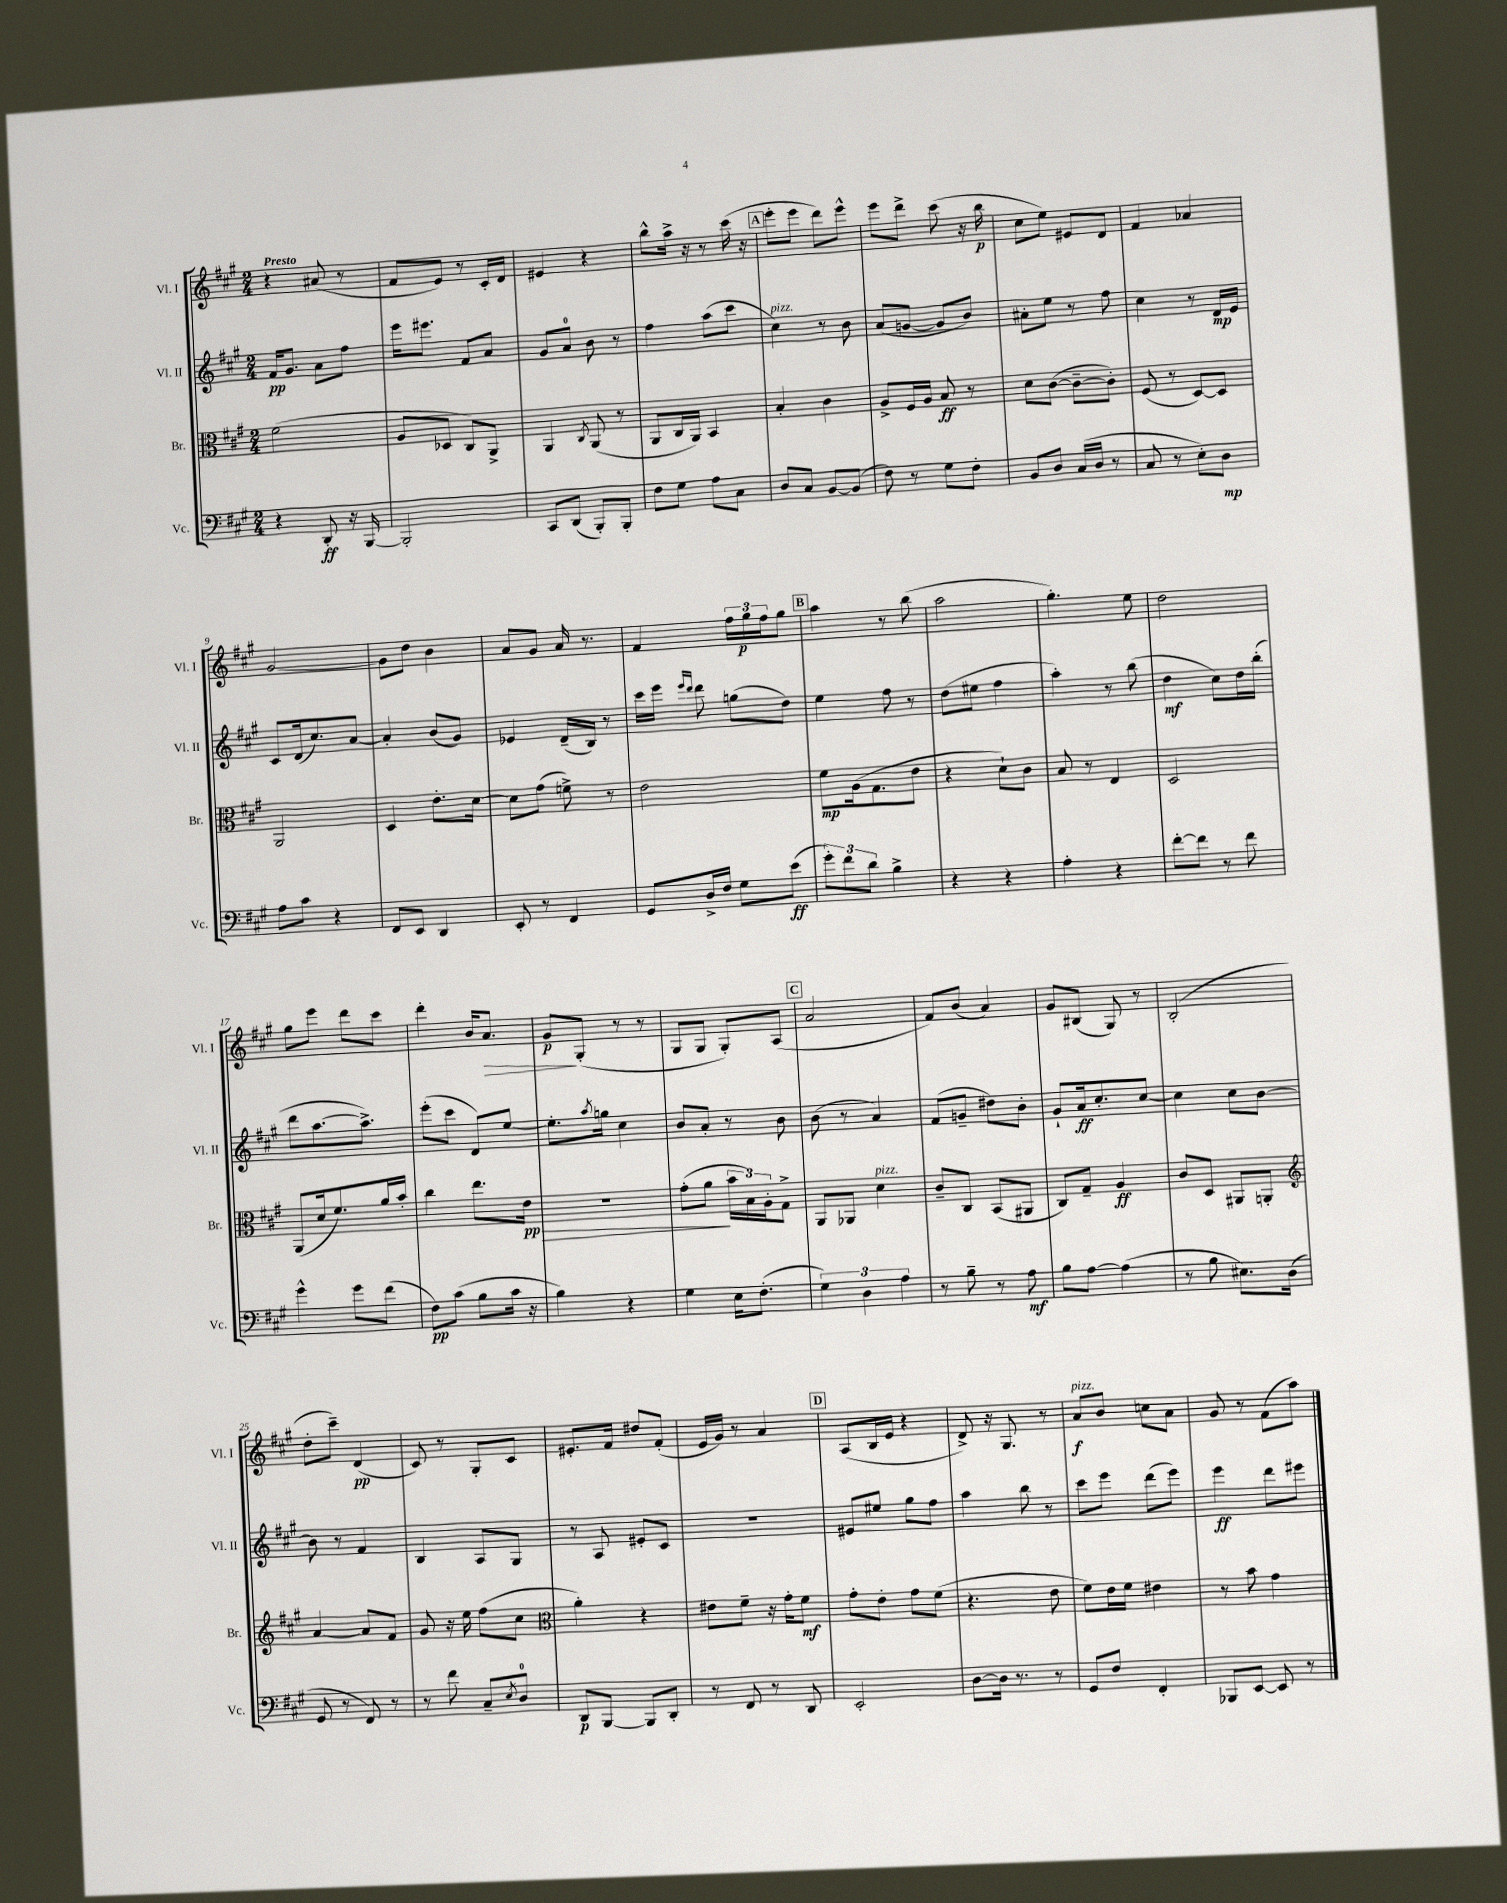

**kern	**dynam	**kern	**dynam	**kern	**dynam	**kern	**dynam
*part4	*part4	*part3	*part3	*part2	*part2	*part1	*part1
*staff4	*staff4	*staff3	*staff3	*staff2	*staff2	*staff1	*staff1
*I"Vc.	*	*I"Br.	*	*I"Vl. II	*	*I"Vl. I	*
*I'Vc.	*	*I'Br.	*	*I'Vl. II	*	*I'Vl. I	*
*clefF4	*	*clefC3	*	*clefG2	*	*clefG2	*
*k[f#c#g#]	*	*k[f#c#g#]	*	*k[f#c#g#]	*	*k[f#c#g#]	*
*M2/4	*	*M2/4	*	*M2/4	*	*M2/4	*
=1	=1	=1	=1	=1	=1	=1	=1
!	!	!	!	!	!	!LO:TX:a:B:t=Presto	!
4r	.	(2f#\	.	16f#/KL	pp	4r	.
.	.	.	.	8.g#/J	.	.	.
8DD'/	ff	.	.	8a\L	.	(8a#X/	.
16r	.	.	.	8ff#\J	.	8r	.
[16BBB/	.	.	.	.	.	.	.
=2	=2	=2	=2	=2	=2	=2	=2
2BBB'/]	.	8A/L	.	16eee\KL	.	8f#/L	.
.	.	.	.	8.eee#X\J	.	.	.
.	.	8D-X/J	.	.	.	8e/J)	.
.	.	8C#/L)	.	8f#/L	.	8r	.
.	.	8AA^/J	.	8a/J	.	16c#'/LL	.
.	.	.	.	.	.	16d/JJ	.
=3	=3	=3	=3	=3	=3	=3	=3
8CC#/L	.	4AA/	.	8g#/L	.	4e#X/	.
(8DD/J	.	.	.	8a/J	.	.	.
.	.	8qC#/	.	.	.	.	.
8BBB'/L)	.	(8AA/	.	8b\	.	4r	.
8BBB'/J	.	8r	.	8r	.	.	.
=4	=4	=4	=4	=4	=4	=4	=4
8F#\L	.	8AA/L	.	4ff#\	.	8bb^^\L	.
8G#\J	.	16C#/L	.	.	.	16aa^\Jk	.
.	.	16AA/JJ)	.	.	.	16r	.
8A\L	.	4BB/	.	(8aa\L	.	8r	.
8C#\J	.	.	.	8ccc#\J	.	(16ccc#\	.
.	.	.	.	.	.	16r	.
!!LO:REH:place=s1:t=A
=5	=5	=5	=5	=5	=5	=5	=5
!	!	!	!	!LO:TX:a:i:t=pizz.	!	!	!
8D/L	.	4B'/	.	4cc#\)	.	8eee'\L	.
8C#/J	.	.	.	.	.	8eee\J	.
[8BB/L	.	4c#\	.	8r	.	8ddd\L)	.
(8BB/J]	.	.	.	8b\	.	8eee^^\J	.
=6	=6	=6	=6	=6	=6	=6	=6
8F#\)	.	8A^/L	.	(8a/L	.	8eee\L	.
8r	.	16F#/L	.	[8gn/J	.	8ddd^\J	.
.	.	16A/JJ	.	.	.	.	.
8G#\L	.	8B/	ff	8g/L]	.	(8ccc#\	.
8F#'\J	.	8r	.	8b/J)	.	16r	.
.	.	.	.	.	.	16bb\	p
=7	=7	=7	=7	=7	=7	=7	=7
8BB/L	.	8d\L	.	8a#X'\L	.	8cc#\L	.
8D/J	.	([8c#\J	.	8ee\J	.	8ee\J)	.
(16C#/LL	.	8c#~\L_	.	8r	.	8e#X/L	.
16D/JJ	.	.	.	.	.	.	.
8r	.	8c#'\J])	.	8ff#\	.	8d/J	.
=8	=8	=8	=8	=8	=8	=8	=8
8C#/	.	(8F#/	.	4cc#\	.	4f#/	.
8r	.	8r	.	.	.	.	.
8E'\L)	.	[8D/L)	.	8r	.	4a-X/	.
8D\J	mp	8D/J]	.	16d/LL	mp	.	.
.	.	.	.	16e/JJ	.	.	.
!!LO:LB:g=z
=9	=9	=9	=9	=9	=9	=9	=9
8A\L	.	2AA/	.	8c#/L	.	[2g#/	.
8c#\J	.	.	.	(16d/k	.	.	.
.	.	.	.	8.cc#/)	.	.	.
4r	.	.	.	.	.	.	.
.	.	.	.	[8a/J	.	.	.
=10	=10	=10	=10	=10	=10	=10	=10
8FF#/L	.	4D/	.	4a'/]	.	8g#\L]	.
8EE/J	.	.	.	.	.	8dd\J	.
4DD/	.	8.e'\L	.	(8b/L	.	4b\	.
.	.	.	.	8g#/J)	.	.	.
.	.	[16d\Jk	.	.	.	.	.
=11	=11	=11	=11	=11	=11	=11	=11
8EE'/	.	8d\L]	.	4e-X/	.	8a/L	.
8r	.	(8g#\J	.	.	.	8g#/J	.
4FF#/	.	8fn^\)	.	(16d~/LL	.	16a/	.
.	.	.	.	16B/JJ)	.	8.r	.
.	.	8r	.	8r	.	.	.
=12	=12	=12	=12	=12	=12	=12	=12
8GG#/L	.	2e\	.	16ccc#\LL	.	4f#/	.
.	.	.	.	16eee\JJ	.	.	.
.	.	.	.	16qqeee/LL	.	.	.
.	.	.	.	16qqddd/JJ	.	.	.
16D^/L	.	.	.	8ddd\	.	.	.
16F#/JJ	.	.	.	.	.	.	.
8G#\L	.	.	.	(8ggn\L	.	24ff#\LL	.
.	.	.	.	.	.	24gg#\	p
.	.	.	.	.	.	24ff#\J	.
(8e\J	ff	.	.	8dd\J)	.	8gg#\J	.
!!LO:REH:place=s1:t=B
=13	=13	=13	=13	=13	=13	=13	=13
12g#'\L)	.	8f#\L	mp	4ee\	.	4aa\	.
12f#\	.	.	.	.	.	.	.
.	.	(16A\k	.	.	.	.	.
12d\J	.	.	.	.	.	.	.
.	.	8.G#\	.	.	.	.	.
4B^\	.	.	.	8ff#\	.	8r	.
.	.	8e\J	.	8r	.	(8bb\	.
=14	=14	=14	=14	=14	=14	=14	=14
4r	.	4r	.	(8dd\L	.	2aa\	.
.	.	.	.	8ee#X\J	.	.	.
4r	.	8d`\L)	.	4ff#\	.	.	.
.	.	8c#\J	.	.	.	.	.
=15	=15	=15	=15	=15	=15	=15	=15
4A'\	.	8B/	.	4aa'\)	.	4.gg#'\)	.
.	.	8r	.	.	.	.	.
4r	.	4E/	.	8r	.	.	.
.	.	.	.	(8bb\	.	8ee\	.
=16	=16	=16	=16	=16	=16	=16	=16
[8f#'\L	.	2D/	.	4dd\	mf	2dd\	.
8f#\J]	.	.	.	.	.	.	.
8r	.	.	.	8cc#\L)	.	.	.
8f#\	.	.	.	16dd\L	.	.	.
.	.	.	.	(16bb'\JJ	.	.	.
!!LO:LB:g=z
=17	=17	=17	=17	=17	=17	=17	=17
4g#^^\	.	(8AA/L	.	8ddd\L	.	8gg#\L	.
.	.	16d/k	.	[8.aa\	.	8eee\J	.
.	.	8.f#/)	.	.	.	.	.
8g#\L	.	.	.	.	.	8ddd\L	.
.	.	.	.	8.aa^\J])	.	.	.
(8f#\J	.	16a/L	.	.	.	8ccc#\J	.
.	.	16b'/JJ	.	.	.	.	.
=18	=18	=18	=18	=18	=18	=18	=18
8F#\L)	pp	4cc#\	.	(8eee'\L	.	4ddd'\	.
(8c#\J	.	.	.	8ccc#\J	.	.	.
8B\L	.	8.ee\L	.	8d/L)	.	16b/KL	.
!	!	!	!	!	!	!	!LO:HP:b
.	.	.	.	.	.	8.a/J	>
16c#\Jk	.	.	.	[8ee/J	.	.	.
!	!	!	!LO:HP:b	!	!	!	!
16r	.	16e\Jk	> pp	.	.	.	.
=19	=19	=19	=19	=19	=19	=19	=19
4B\)	.	2r	.	8.ee'\L]	.	8g#/L	p
.	.	.	.	.	.	(8G#'/J	]
.	.	.	.	8qaa/	.	.	.
.	.	.	.	16ggn\Jk	.	.	.
4r	.	.	.	4cc#\	.	8r	.
.	.	.	.	.	.	8r	.
=20	=20	=20	=20	=20	=20	=20	=20
4G#\	.	(8g#'\L	.	8b/L	.	8G#/L	.
.	.	8a\J	.	8a'/J	.	8G#/J	.
16E\KL	.	24b\LL	]	8r	.	8G#'/L)	.
.	.	24B\)	.	.	.	.	.
(8.F#'\J	.	.	.	.	.	.	.
.	.	24A'\J	.	.	.	.	.
.	.	8G#^\J	.	8b\	.	(8A/J	.
!!LO:REH:place=s1:t=C
=21	=21	=21	=21	=21	=21	=21	=21
6G#\)	.	8AA/L	.	(8b\	.	2a/	.
.	.	8AA-X/J	.	8r	.	.	.
6D\	.	.	.	.	.	.	.
!	!	!LO:TX:a:i:t=pizz.	!	!	!	!	!
.	.	4d\	.	4a/)	.	.	.
6A\	.	.	.	.	.	.	.
=22	=22	=22	=22	=22	=22	=22	=22
8r	.	8c#~/L	.	(8f#/L	.	8f#/L)	.
8B~\	.	8C#/J	.	8gn~/J	.	(8b/J	.
8r	.	(8BB/L	.	8dd#X\L)	.	4a/)	.
8A\	mf	8AA#X/J	.	8b'\J	.	.	.
=23	=23	=23	=23	=23	=23	=23	=23
8B\L	.	8C#/L)	.	8g#`/L	.	8g#/L	.
[8A\J	.	8G#~/J	.	16a/k	ff	(8B#X/J	.
.	.	.	.	8.cc#'/	.	.	.
(4A\]	.	4A/	ff	.	.	8G#/)	.
.	.	.	.	[8cc#/J	.	8r	.
=24	=24	=24	=24	=24	=24	=24	=24
8r	.	8c#/L	.	4cc#\]	.	(2B'/	.
8B\	.	8D/J	.	.	.	.	.
8.E#X\L)	.	8AA#X/L	.	8cc#\L	.	.	.
.	.	8AAn'/J	.	[8b\J	.	.	.
(16D\Jk	.	.	.	.	.	.	.
!!LO:LB:g=z
=25	=25	=25	=25	=25	=25	=25	=25
*	*	*clefG2	*	*	*	*	*
8GG#/	.	[4a/	.	8b\]	.	8dd'\L	.
8r	.	.	.	8r	.	8ccc#~\J)	.
8FF#/)	.	8a/L]	.	4f#/	.	(4d/	pp
8r	.	8f#/J	.	.	.	.	.
=26	=26	=26	=26	=26	=26	=26	=26
8r	.	8g#/	.	4B/	.	8c#/)	.
8f#\	.	16r	.	.	.	8r	.
.	.	16ee\	.	.	.	.	.
8C#~/L	.	(8ff#\L	.	8A/L	.	8G#'/L	.
8qE/	.	.	.	.	.	.	.
8D/J	.	8cc#\J	.	8G#/J	.	8c#/J	.
=27	=27	=27	=27	=27	=27	=27	=27
*	*	*clefC3	*	*	*	*	*
8DD/L	p	4a'\)	.	8r	.	8.e#X'/L	.
[8BBB/J	.	.	.	8A/	.	.	.
.	.	.	.	.	.	16f#/Jk	.
8BBB/L]	.	4r	.	8e#X'/L	.	8dd#X/L	.
8DD'/J	.	.	.	8c#/J	.	(8f#'/J	.
=28	=28	=28	=28	=28	=28	=28	=28
8r	.	8e#X\L	.	2r	.	16e/LL	.
.	.	.	.	.	.	16g#/JJ)	.
8FF#/	.	8f#~\J	.	.	.	8r	.
8r	.	16r	.	.	.	4a/	.
.	.	16g#'\KL	.	.	.	.	.
8DD/	.	8f#\J	mf	.	.	.	.
!!LO:REH:place=s1:t=D
=29	=29	=29	=29	=29	=29	=29	=29
2EE'/	.	8g#'\L	.	8e#X/L	.	(8A/L	.
.	.	8e'\J	.	8ee#X/J	.	16B/L	.
.	.	.	.	.	.	16e/JJ	.
.	.	8g#\L	.	8gg#\L	.	4r	.
.	.	(8f#\J	.	8ff#\J	.	.	.
=30	=30	=30	=30	=30	=30	=30	=30
[8D\L	.	4.r	.	4aa\	.	8d^/)	.
16D\Jk]	.	.	.	.	.	16r	.
8.r	.	.	.	.	.	8.G#/	.
.	.	.	.	8bb\	.	.	.
8r	.	8e\	.	8r	.	8r	.
=31	=31	=31	=31	=31	=31	=31	=31
!	!	!	!	!	!	!LO:TX:a:i:t=pizz.	!
8GG#/L	.	8f#\L)	.	8ccc#\L	.	8a/L	f
8F#/J	.	16e\L	.	8eee\J	.	8b/J	.
.	.	16f#\JJ	.	.	.	.	.
4FF#'/	.	4e#X\	.	(8ddd\L	.	8ccn\L	.
.	.	.	.	8eee\J)	.	8a\J	.
=32	=32	=32	=32	=32	=32	=32	=32
8BBB-X/L	.	8r	.	4eee\	ff	8g#/	.
[8EE/J	.	8b\	.	.	.	8r	.
8EE/]	.	4g#\	.	8ddd\L	.	(8f#\L	.
8r	.	.	.	8eee#X\J	.	8aa\J)	.
==	==	==	==	==	==	==	==
*-	*-	*-	*-	*-	*-	*-	*-
